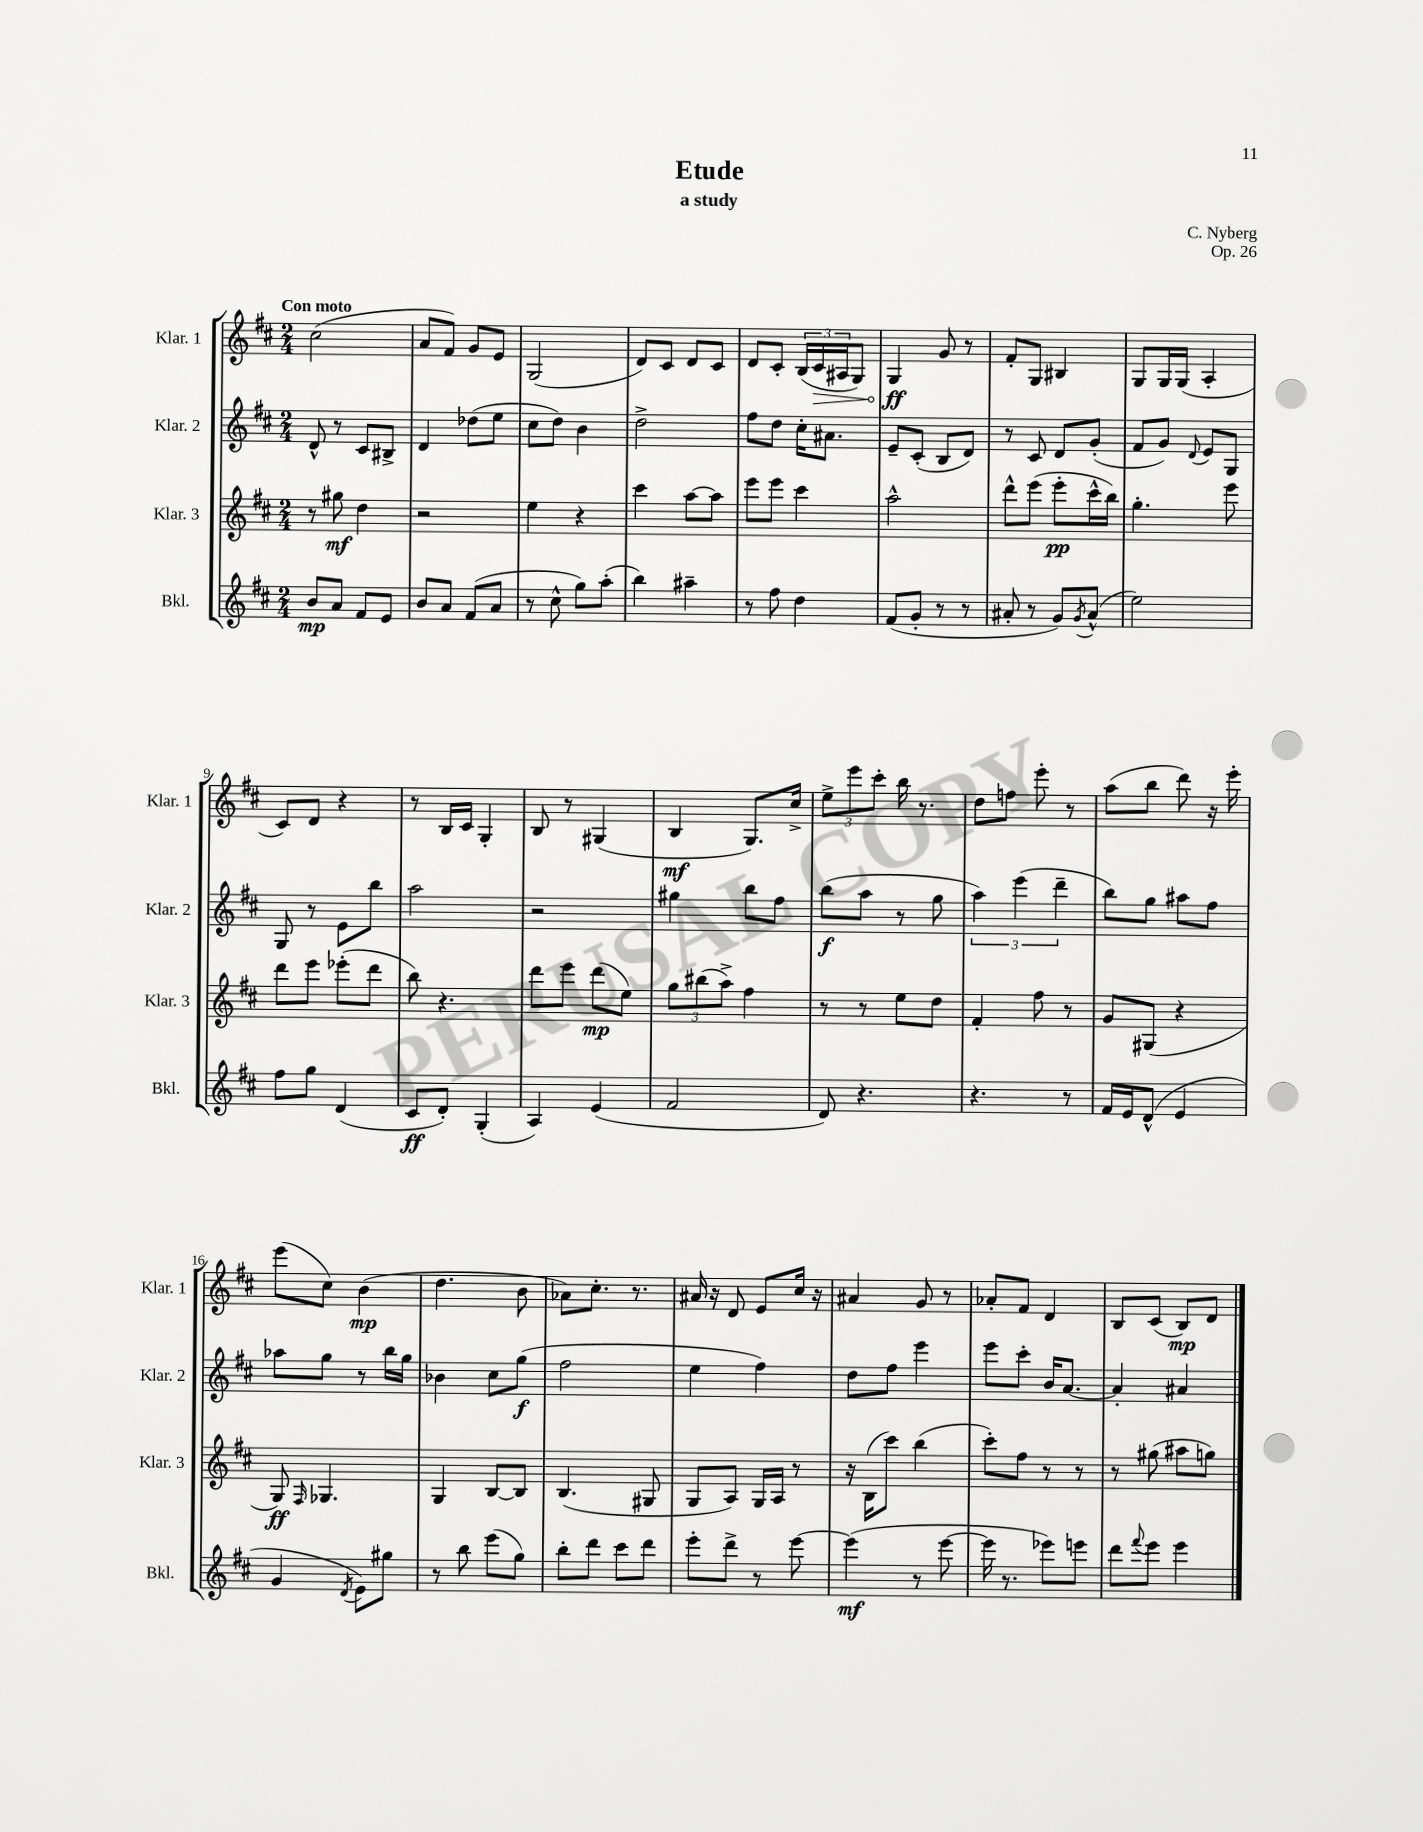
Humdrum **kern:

**kern	**kern	**kern	**kern
*staff4	*staff3	*staff2	*staff1
*clefG2	*clefG2	*clefG2	*clefG2
*k[f#c#]	*k[f#c#]	*k[f#c#]	*k[f#c#]
*M2/4	*M2/4	*M2/4	*M2/4
8b/L	8r	8d^^/	(2cc#\
8a/J	8gg#\	8r	.
8f#/L	4dd\	8c#/L	.
8e/J	.	8B#^/J	.
=	=	=	=
8b/L	2r	4d/	8a/L
8a/J	.	.	8f#/J)
(8f#/L	.	(8dd-\L	8g/L
8a/J	.	8ee\J	8e/J
=	=	=	=
8r	4ee\	8cc#\L	(2G/
8cc#^^\	.	8dd\J)	.
8gg\L)	4r	4b\	.
(8aa'\J	.	.	.
=	=	=	=
4bb\)	4ccc#\	2dd^\	8d/L)
.	.	.	8c#/J
4aa#~\	[8aa\L	.	8d/L
.	8aa\]J	.	8c#/J
=	=	=	=
8r	8eee\L	8ff#\L	8d/L
8ff#\	8eee\J	8dd\J	8c#'/J
4dd\	4ccc#\	16cc#'\LK	(24B/LL
.	.	.	24c#/
.	.	8.a#\J	.
.	.	.	24A#/J
.	.	.	8G/J)
=	=	=	=
(8f#/L	2aa^^\	8e~/L	4G/
8g'/J	.	(8c#'/J	.
8r	.	8B/L	8g/
8r	.	8d/J)	8r
=	=	=	=
8a#'/	8ddd^^\L	8r	8f#'/L
8r	(8eee\J	8c#/	8G/J
8g/L)	8eee'\L	8d/L	4B#/
8qg/	.	.	.
(8a#^^/J	16ccc#^^\L	(8g'/J	.
.	16bb\JJ)	.	.
=	=	=	=
2ee\)	4.gg'\	8f#/L	8G/L
.	.	8g/J)	16G/L
.	.	.	(16G/JJ
.	.	8qqd/	.
.	.	8e/L	4A'/
.	8eee\	8G/J	.
=	=	=	=
8ff#\L	8ddd\L	8G/	8c#/L)
8gg\J	8eee\J	8r	8d/J
(4d/	(8eee-'\L	8e\L	4r
.	8ddd\J	8bb\J	.
=	=	=	=
8c#/L	8bb\)	2aa\	8r
8d'/J)	4.r	.	16B/LL
.	.	.	16c#/JJ
(4G'/	.	.	4G'/
=	=	=	=
4A/)	8ddd\L	2r	8B/
.	8eee\J	.	8r
(4e/	(8ddd\L	.	(4G#/
.	8ee\J)	.	.
=	=	=	=
2f#/	12gg\L	4gg#\	4B/
.	(12bb#\	.	.
.	12aa^\J)	.	.
.	4ff#\	8bb\L	8.G/L)
.	.	8ff#\J	.
.	.	.	16cc#^/Jk
=	=	=	=
8d/)	8r	(8bb\L	12ee^\L
.	.	.	12eee\
4.r	8r	8aa\J	.
.	.	.	12ccc#'\J
.	8ee\L	8r	16bb\
.	.	.	8.r
.	8dd\J	8gg\	.
=	=	=	=
4.r	4f#'/	6aa\)	8dd\L
.	.	.	8ff\J
.	.	(6eee\	.
.	8ff#\	.	8eee'\
.	.	6ddd~\	.
8r	8r	.	8r
=	=	=	=
16f#/LL	8g/L	8bb\L)	(8aa\L
16e/J	.	.	.
(8d^^/J	(8G#/J	8gg\J	8bb\J
4e/	4r	8aa#\L	8ddd\)
.	.	8ff#\J	16r
.	.	.	16eee'\
=	=	=	=
4g/	8G/)	8aa-\L	(8eee\L
.	16qqF#/	.	.
.	4.G-/	8gg\J	8cc#\J)
8qd/	.	.	.
8e\L)	.	8r	(4b\
8gg#\J	.	16bb\LL	.
.	.	16gg\JJ	.
=	=	=	=
8r	4G/	4b-\	4.dd\
8bb\	.	.	.
(8eee\L	[8B/L	8cc#\L	.
8gg\J)	8B/]J	(8gg\J	8b\
=	=	=	=
8bb'\L	(4.B/	2ff#\	8a-\L)
8ddd\J	.	.	8.cc#'\J
8ccc#\L	.	.	.
.	.	.	8.r
8ddd\J	8G#/	.	.
=	=	=	=
8eee'\L	8G/L	4ee\	16a#/
.	.	.	16r
8ddd^\J	8A/J)	.	8d/
8r	16G/LL	4ff#\)	8e/L
.	16A/JJ	.	.
[8eee\	8r	.	16cc#/Jk
.	.	.	16r
=	=	=	=
(4eee\]	16r	8dd\L	4a#/
.	(16B\LK	.	.
.	8ccc#\J)	8ff#\J	.
8r	(4bb\	4eee\	8g/
[8eee\	.	.	8r
=	=	=	=
16eee\]	8ccc#'\L)	8eee\L	8a-'/L
8.r	.	.	.
.	8ff#\J	8ccc#'\J	8f#/J
8eee-\L)	8r	16b/LK	4d/
.	.	[8.a/J	.
8eee\J	8r	.	.
=	=	=	=
8ddd\L	8r	4a'/]	8B/L
8qqfff#/	.	.	.
8eee\J	(8gg#\	.	(8c#/J
4eee\	8aa#\L	4a#/	8B/L)
.	8gg\J)	.	8d/J
==	==	==	==
*-	*-	*-	*-
